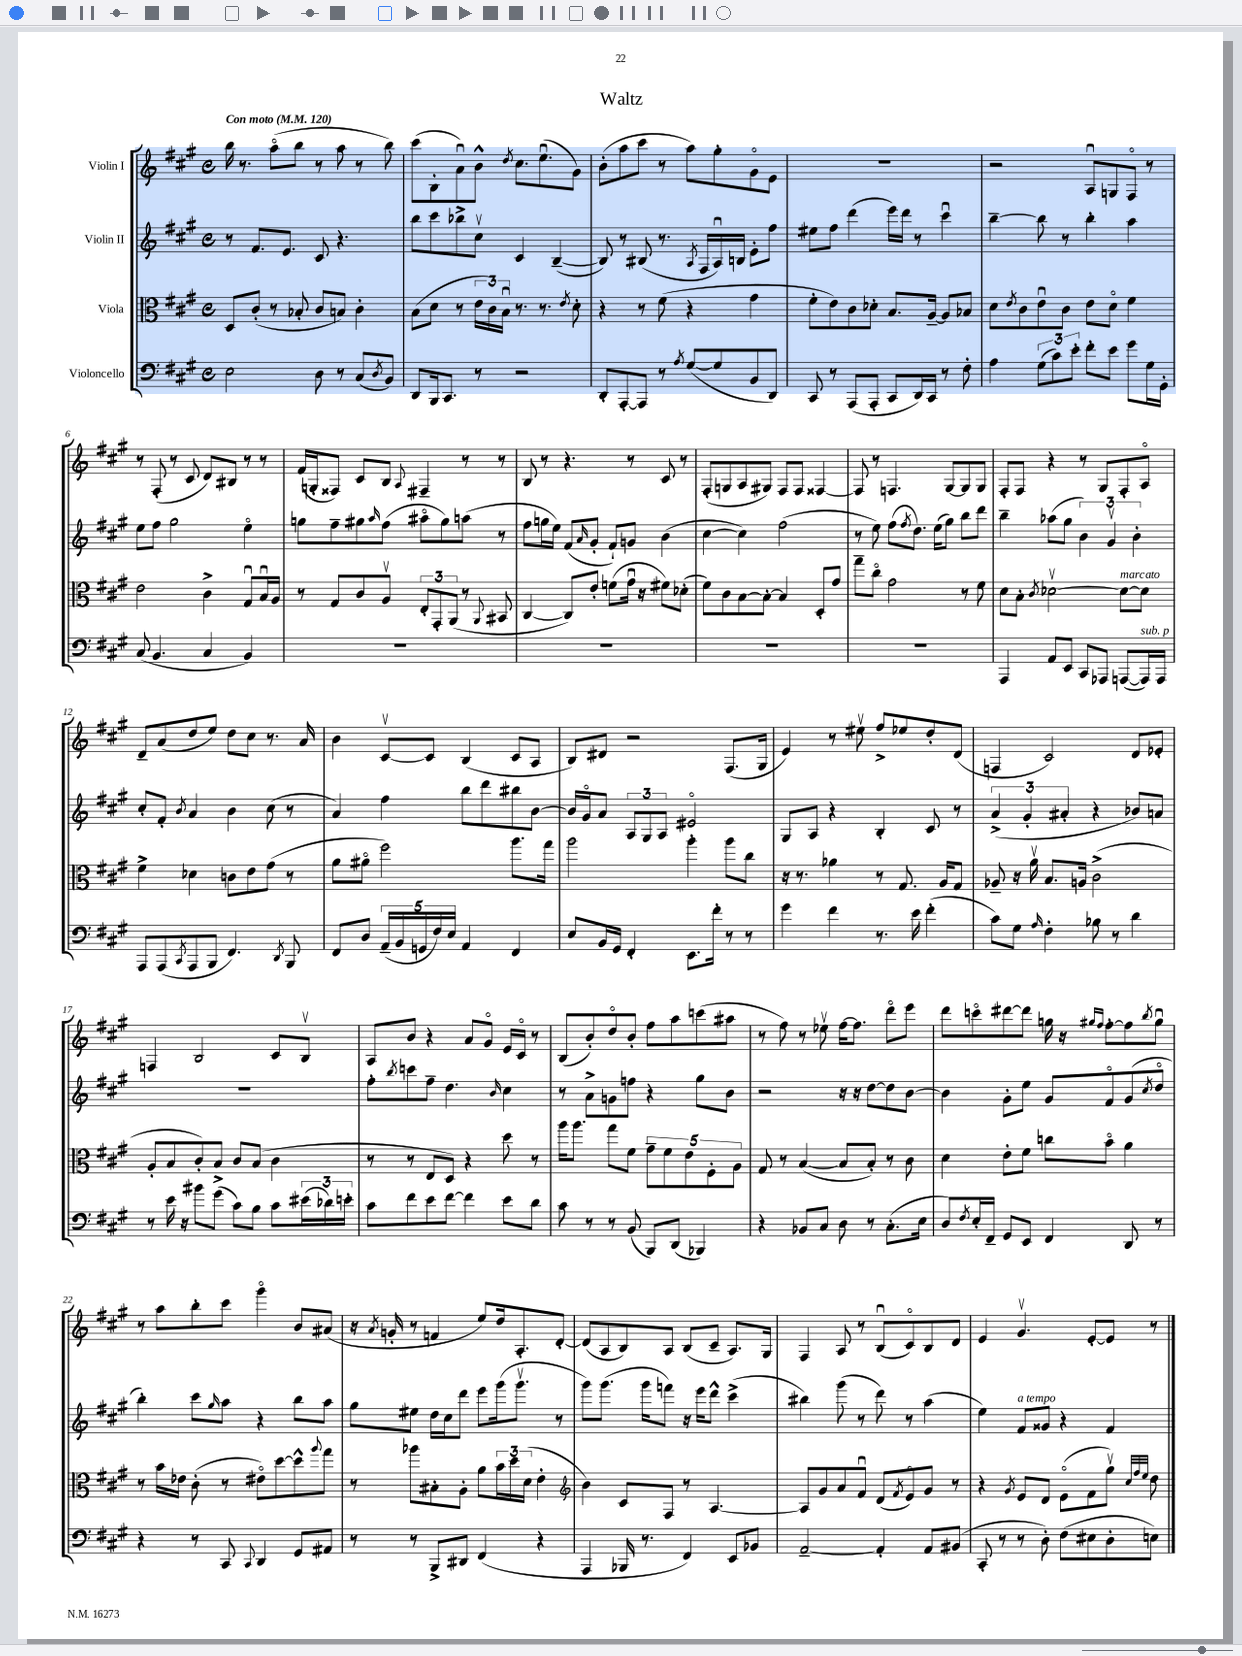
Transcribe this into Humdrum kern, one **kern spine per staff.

**kern	**kern	**kern	**kern
*part4	*part3	*part2	*part1
*staff4	*staff3	*staff2	*staff1
*I"Violoncello	*I"Viola	*I"Violin II	*I"Violin I
*clefF4	*clefC3	*clefG2	*clefG2
*k[f#c#g#]	*k[f#c#g#]	*k[f#c#g#]	*k[f#c#g#]
*M4/4	*M4/4	*M4/4	*M4/4
*met(c)	*met(c)	*met(c)	*met(c)
*MM120	*MM120	*MM120	*MM120
=1	=1	=1	=1
!	!	!	!LO:TX:a:B:t=Con moto
2E\	8D/L	8r	16bb\
.	.	.	8.r
.	(8c#'/J	8.f#/L	.
.	8r	.	(8aa\L
.	.	8.e/J	.
.	8B-X'/	.	8bb\J
8D\	8c#/L	8c#/	8r
8r	8Bn/J)	4.r	8aa\
(8C#/L	4c#'\	.	8r
8qD/	.	.	.
8BB/J)	.	.	8bb\)
=2	=2	=2	=2
8DD/L	(8B\L	8bb\L	(8ccc#\L
16BBB/k	8d\J	8ccc#\	8B'\
8.CC#/J	.	.	.
.	8r	8bb-X^\	8au\)
8r	24e\LL	8cc#v\J	8b^^\J
.	24c#\)	.	.
.	24Bu\JJ	.	.
.	.	.	8qdd/
2r	8.r	4c#/	8.cc#\L
.	8.r	.	(8.eeu\
.	.	([4B~/	.
.	8qe/	.	.
.	8d'\	.	8g#\J)
=3	=3	=3	=3
8DD'/L	4r	8B/])	(8b'\L
[8AAA'/	.	8r	8aa\
8AAA/J]	8r	(8B#X/	8ccc#\J
8r	(8f#\	8.r	8r
8qA/	.	.	.
([8G#/L	4r	.	8aa\L)
.	.	8qA/	.
.	.	16F#/LL	.
8G#/]	.	16Au/)	8gg#'\
.	.	16Bn/JJ	.
8BB/	4g#\	8e'\L	8g#\
8DD/J)	.	8ff#\J	8e\J
=4	=4	=4	=4
8CC#/	8f#'\L	8ee#X\L	1r
8r	8e\)	8ff#\J	.
(8AAA/L	8c#\	(4ddd\	.
8AAA'/J	8d-X'\J	.	.
8CC#/L	8.B/L	16eee\LL)	.
.	.	16ddd\JJ	.
16DD/L)	.	8r	.
16CC#/JJ	[16A~/Jk	.	.
8r	8A/L]	4ccc#u\	.
8F#'\	8B-X/J	.	.
=5	=5	=5	=5
4A\	8d\L	[4bb~\	2r
.	8qe/	.	.
.	8c#\	.	.
(12G#\L	8eu\	8bb\]	.
12c#\)	.	.	.
.	8c#\J	8r	.
12e'\J	.	.	.
8f#'\L	8e\L	4bb'\	8Au/L
8e\J	8d\J	.	8Gn/
8g#\L	4f#\	4aa\	8F#/J
16G#\L	.	.	8r
16GG#'\JJ	.	.	.
!!LO:LB:g=z
=6	=6	=6	=6
(8C#/	2e\	8ee\L	8r
4.BB/	.	8ff#\J	(8F#'/
.	.	2gg#\	8r
.	.	.	8c#/
4C#/	4c#^\	.	8d/L)
.	.	.	8B#X/J
4BB/)	8G#u/L	4ee\	8r
.	16Bu/L	.	8r
.	16A/JJ	.	.
=7	=7	=7	=7
1r	8r	8ggn\L	(16f#/LL
.	.	.	16Gn'/J
.	8G#/L	8ff#~\	8F##X/J)
.	8c#/	8gg#X\	8c#/L
.	.	16qqaa/	.
.	8Av/J	(8ff#\J	8B/J
.	.	.	8qqA/
.	12E'/L	8aa#X\L	4F#X~/
.	12GG#'/	.	.
.	.	8gg#\)	.
.	(12AA/J	.	.
.	8r	(8aan\J	8r
.	8qqAA/	.	.
.	8BB#X/	8r	8r
=8	=8	=8	=8
1r	[4C#/	8ff#\L	8B/
.	.	16ggn\L	8r
.	.	16ee\JJ)	.
.	8C#/L])	(8f#/L	4.r
.	.	16qqa/	.
.	8e'/J	8g#'/J	.
.	(8fn\L	8f#`/L)	.
.	16g#u\Jk	8gn/J	8r
.	16r	.	.
.	8f#X\L)	(4b\	8c#/
.	(8d-X'\J	.	8r
=9	=9	=9	=9
1r	8f#\L)	[4cc#\	(8F#'/L
.	8c#\	.	8Gn/
.	[8B\	4cc#\])	8A/
.	8B'\J_	.	8G#X/J)
.	4B/]	(2ff#\	8F#/L
.	.	.	8F#/J
.	8D'/L	.	[4F##X/
.	8g#/J	.	.
=10	=10	=10	=10
1r	8gg#~\L	8r	8F##/]
.	8cc#\J	8ee\)	8r
.	2g#\	(8ff#\L	4.Fn/
.	.	8qff#/	.
.	.	8.dd\J)	.
.	.	(16ee\KL	.
.	.	8gg#\J)	[8G#/L
.	8r	8bb\L	8G#/]
.	8f#\	8ddd\J	8G#/J
=11	=11	=11	=11
4AAA/	8d\L	4bb~\	8F#'/L
.	8B'\J	.	8F#/J
.	8qc#/	.	.
8AA/L	[2d-Xv\	(8aa-X\L	4r
8EE/J	.	8gg#\J	.
8CC#/L	.	6b\)	8r
8AAA-X/J	.	.	8G#/L
.	.	6g#v/	.
!	!LO:TX:a:i:t=marcato	!	!
([8AAAn/L	8d-\L_	.	8F#'/
.	.	6b'\	.
!LO:TX:a:i:t=sub. p	!	!	!
16AAA/L])	8d-\J]	.	8A/J
16AAA/JJ	.	.	.
!!LO:LB:g=z
=12	=12	=12	=12
8AAA/L	4f#^\	8cc#'/L	8d~/L
(8AAA/	.	8f#'/J	(8a/
8qCC#/	.	8qb/	.
8AAA/	4d-X\	4a/	8dd/
8BBB/J	.	.	8ee/J)
4.FF#/)	8cn\L	4b\	8dd\L
.	8e\	.	8cc#\J
.	(8g#\J	(8cc#\	8.r
8qDD/	.	.	.
8BBB/	8r	8r	.
.	.	.	16a/
=13	=13	=13	=13
8FF#/L	8a\L	4a/)	4b\
8D/J	8a#X\J	.	.
(20AA~/LL	2ff#\)	4ff#\	[8c#v/L
20BB/	.	.	.
20GGn/	.	.	.
.	.	.	8c#/J]
20F#/)	.	.	.
20E/JJ	.	.	.
4AA/	.	8bb\L	(4B/
.	.	8ddd\	.
4FF#/	8.aa\L	8bb#X\	8c#/L
.	.	[8b\J	8A/J
.	16gg#\Jk	.	.
=14	=14	=14	=14
8E/L	2aa\	16b/LL]	8B/L)
.	.	16g#/J	.
16BB/L	.	8a/J	8d#X/J
16GG#/JJ	.	.	.
4FF#'/	.	12A/L	2r
.	.	12G#/	.
.	.	12A/J	.
8.EE\L	4aa'\	2e#X/	.
16f#'\Jk	.	.	.
8r	8aa\L	.	(8.F#/L
8r	8cc#\J	.	.
.	.	.	16G#/Jk
=15	=15	=15	=15
4g#\	16r	8G#/L	4e/)
.	8.r	.	.
.	.	8A/J	.
4f#\	4a-X\	4r	8r
.	.	.	8ee#Xv\
8.r	8r	4B'/	8ff#^/L
.	8.G#/	.	8ee-X/
16e\	.	.	.
(4f#'\	.	8c#/	8dd'/
.	16A/KL	.	.
.	8G#/J	8r	(8d/J
=16	=16	=16	=16
8c#\L)	8A-X~/	(6a^/	4Fn/
8G#\J	16r	.	.
.	.	6g#'/	.
.	16av\	.	.
16qqA/	.	.	.
4F#'\	8.B/L	.	2c#/)
.	.	6a#X'/	.
.	16An/Jk	.	.
8B-X\	(2c#^\	4r	.
8r	.	.	.
4d\	.	8b-X/L)	8d/L
.	.	8an/J	8e-X'/J
!!LO:LB:g=z
=17	=17	=17	=17
8r	8A'/L	1r	4Fn/
16e\	8B/	.	.
16r	.	.	.
8b#X\L	8c#'/)	.	2B/
(8g#\J	8B^/J	.	.
8c#\L)	8c#/L	.	.
8B\J	(8B/J	.	.
8c#\L	4c#\	.	8c#/L
(24e#X\L	.	.	8Bv/J
24d-X\)	.	.	.
24en'\JJ	.	.	.
=18	=18	=18	=18
8c#\L	8r	8ff#'\L	8A/L
.	.	8qbb/	.
8f#\	8r	8cccn\	8b/J
8e\	8E/L	8ff#~\J	4r
[8f#\J	8D/J)	4.dd\	.
4f#\]	4r	.	8a/L
.	.	.	8g#/J
.	.	16qqb/	.
8e\L	8dd\	4cc#\	16e/LL
.	.	.	16c#/JJ
8d\J	8r	.	8r
=19	=19	=19	=19
8c#\	16aa\KL	8r	(8B/L
.	8.aa\J	.	.
8r	.	8a^\L	8b'/)
8r	8gg#\L	8gn\	8dd/
(8BB/	8f#\J	8ffn\J	8b'/J
8BBB/L)	10g#~\L	4r	8ff#\L
.	10f#\	.	.
(8DD/J	.	.	8aa\
.	10e\	.	.
4BBB-X/)	.	8gg#\L	(8cccn\
.	10F#'\	.	.
.	.	8b\J	8aa#X\J
.	10A\J	.	.
=20	=20	=20	=20
4r	8G#/	2r	8r
.	8r	.	8ff#\)
8BB-X/L	([4B/	.	8r
8C#/J	.	.	8ee-Xv\
8D\	8B/L]	16r	[16ff#\KL
.	.	16r	8.ff#\J]
8r	8B'/J)	[8dd\L	.
(8.C#'\L	8r	8dd\]	8ddd\L
.	8c#\	[8b\J	8eee\J
16E\Jk	.	.	.
=21	=21	=21	=21
8D/L)	4d\	4b\]	8ddd\L
8qF#/	.	.	.
16E'/L	.	.	8cccn\
16FF#~/JJ	.	.	.
8GG#/L	8e'\L	8g#'\L	[8ddd#X\
8EE/J	8f#\J	8ee\J	8ddd#\J]
4FF#/	8ccn\L	8g#/L	16ggn\
.	.	.	16r
.	.	.	16qqgg#X/LL
.	.	.	16qqff#/JJ
.	8b\J	8f#/	[8ff#'\L
8DD/	4a\	(8g#/	8ff#\]
.	.	8qcc#/	8qbb/
8r	.	8dd/J	8gg#u\J
!!LO:LB:g=z
=22	=22	=22	=22
4r	8r	4bb'\)	8r
.	16b\LL	.	8aa\L
.	16e-X\JJ	.	.
8r	(8c#'\	8ccc#\L	8bb'\
.	.	16qqgg#/	.
8CC#/	8r	8aa\J	8ccc#\J
8qqCC#/	.	.	.
4DD/	8e#X\L)	4r	4ggg#\
.	[8dd\	.	.
8GG#/L	8dd^^\]	8bb\L	8b/L
.	8qqaa/	.	.
8AA#X/J	8gg#\J	8aa\J	(8a#X/J
=23	=23	=23	=23
8r	8r	8gg#\L	16r
.	.	.	8qa/
.	.	.	16gn'/
8r	8aa-X\L	8ee#X\J	8r
8BBB^/L	8B#X'\	16dd\LL	4fn/
.	.	16cc#\J	.
8DD#X/J	8A'\J	8ddd\J	.
(4FF#/	8a\L	8eee\L	8ee/L)
.	24b\L	(16ggg#\k	16dd/k
.	24dd\	.	.
.	.	8.ggg#v\J	8.A'/
.	(24d\JJ	.	.
4r	4e'\	.	.
.	.	8r	[8d'/J
=24	=24	=24	=24
*	*clefG2	*	*
4AAA/	4b\)	8ggg#\L)	(8d/L]
.	.	(8.ggg#\J	8A/
16BBB-X/	8c#/L	.	8B/)
8.r	.	16ggg#\KL	.
.	8F#/J	8fffn\J)	8A/J
4FF#/)	8r	16r	(8B/L
.	.	16eee\KL	.
.	[4.A/	8ddd^^\J	8c#~/J
8EE/L	.	(4ccc#^\	8.A/L)
8BB-X/J	.	.	.
.	.	.	16G#/Jk
=25	=25	=25	=25
[2AA~/	8A/L]	4bb#X\)	4F#/
.	8g#/	.	.
.	8a/	(8ggg#\	8A/
.	8f#u/J	8r	8r
4AA'/]	(8d/L	8ddd\)	(8Bu/L
.	8qf#/	.	.
.	8e/)	8r	8c#/)
8AA/L	8g#/J	(4aa\	8B/
(8BB#X/J	8r	.	8d/J
=26	=26	=26	=26
8CC#'/	4r	4ee\)	4e/
8r	.	.	.
.	8qg#/	.	.
!	!	!LO:TX:a:i:t=a tempo	!
8r	8e/L	8f#/L	4.g#v/
8D'\)	8d/J	8g##X/J	.
(8F#\L	(8e\L	4r	.
8E#X\	8f#\	.	[8e'/L
8D'\	8gg#v\J)	4f#/	8e/J]
.	32qqcc#/LLL	.	.
.	32qqff#/	.	.
.	32qqee/JJJ	.	.
8En\J)	8dd\	.	8r
==	==	==	==
*-	*-	*-	*-
